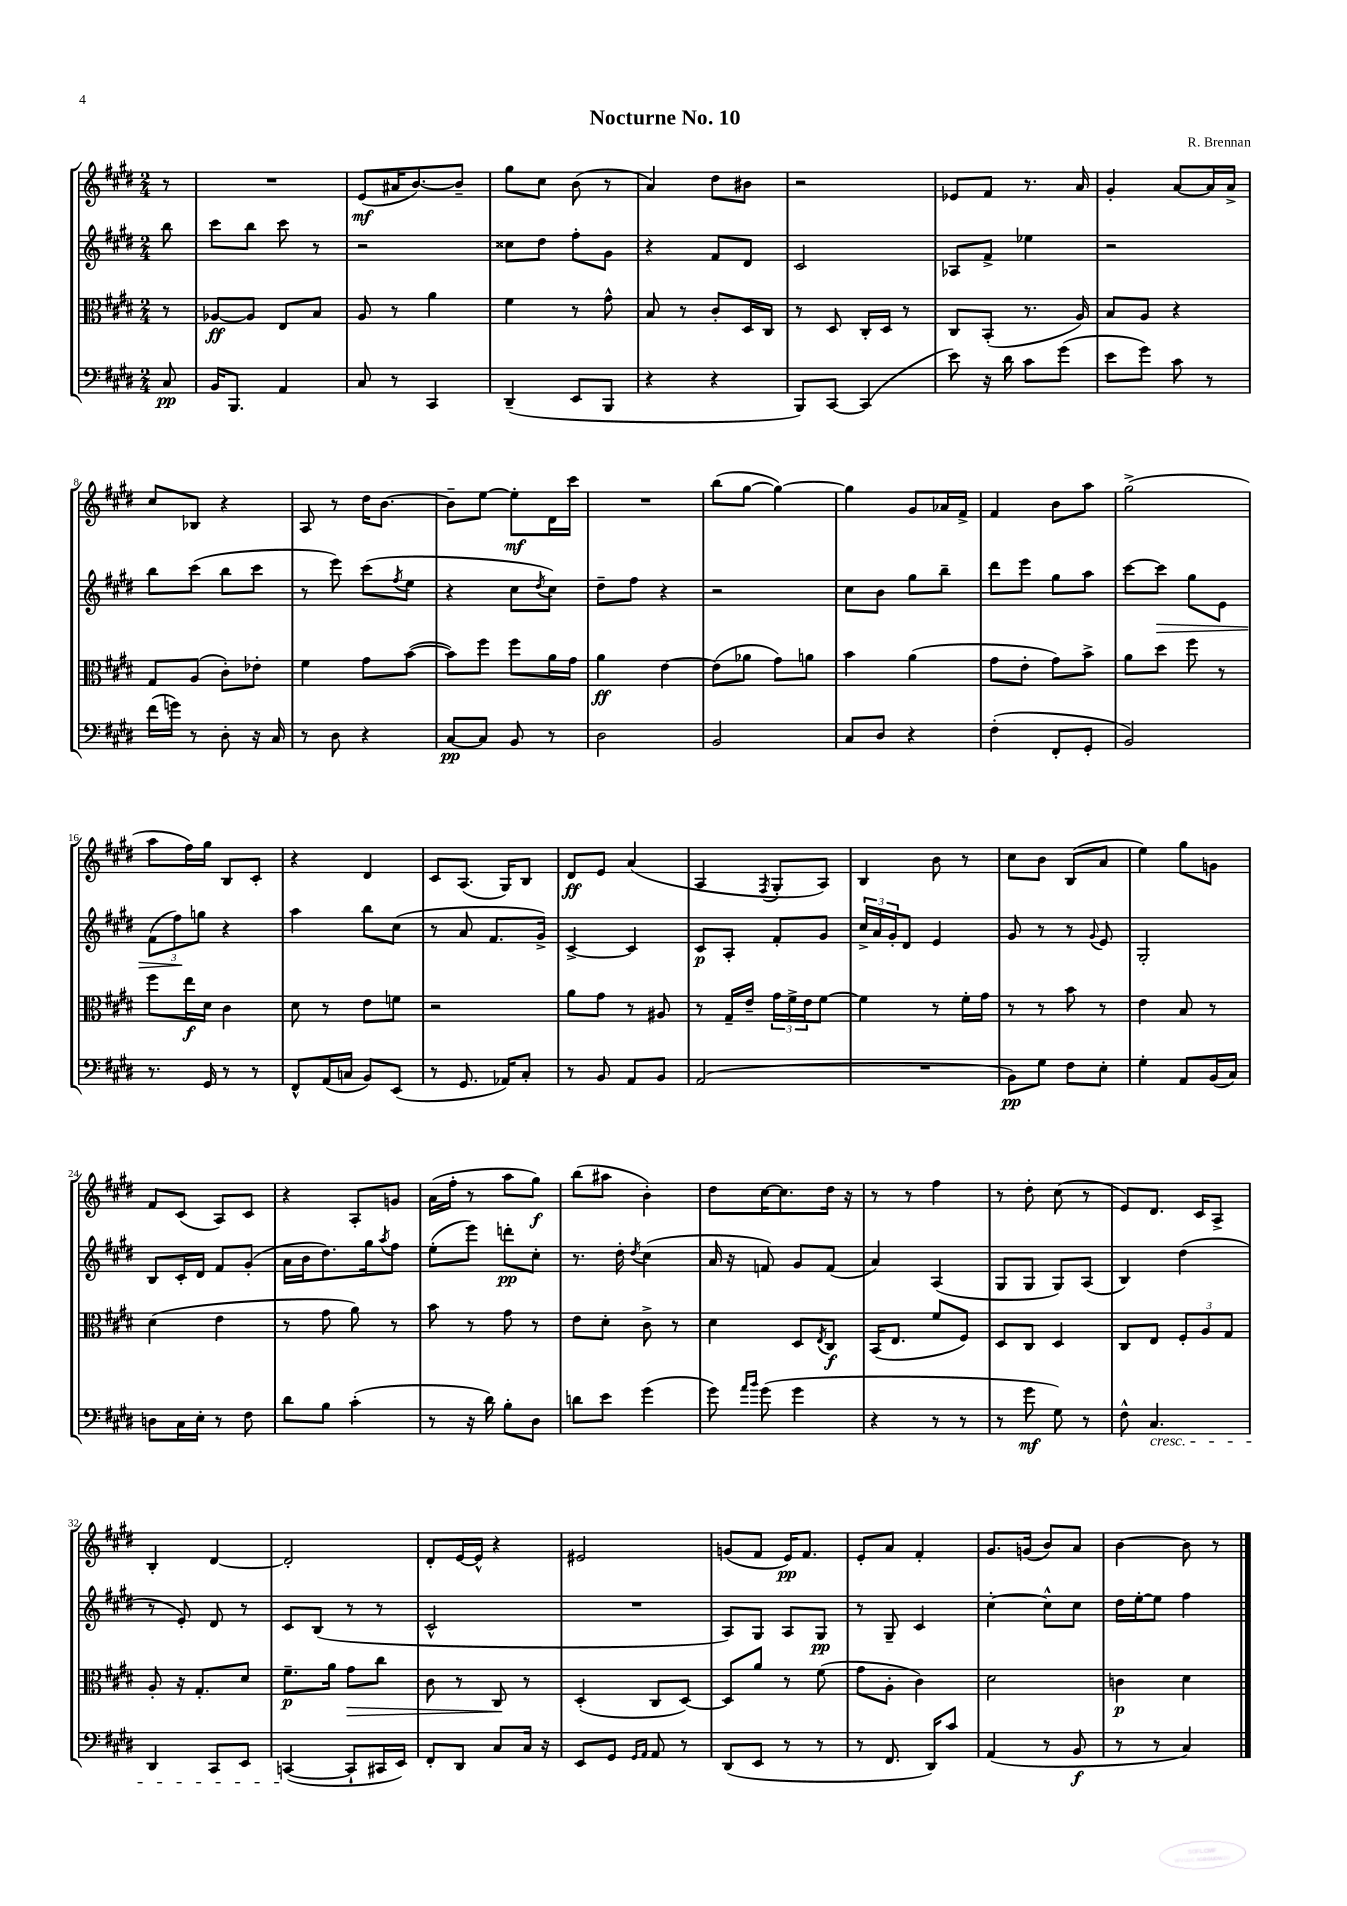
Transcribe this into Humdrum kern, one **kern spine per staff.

**kern	**kern	**kern	**kern
*staff4	*staff3	*staff2	*staff1
*clefF4	*clefC3	*clefG2	*clefG2
*k[f#c#g#d#]	*k[f#c#g#d#]	*k[f#c#g#d#]	*k[f#c#g#d#]
*M2/4	*M2/4	*M2/4	*M2/4
8C#/	8r	8bb\	8r
=	=	=	=
16BB/LK	[8A-/L	8ccc#\L	2r
8.BBB/J	.	.	.
.	8A-/]J	8bb\J	.
4AA/	8E/L	8ccc#\	.
.	8B/J	8r	.
=	=	=	=
8C#/	8A/	2r	(8e/L
8r	8r	.	16a#/K
.	.	.	[8.b/)
4CC#/	4a\	.	.
.	.	.	8b~/]J
=	=	=	=
(4DD#~/	4f#\	8cc##\L	8gg#\L
.	.	8dd#\J	8cc#\J
8EE/L	8r	8ff#'\L	(8b\
8BBB/J	8g#^^\	8g#\J	8r
=	=	=	=
4r	8B/	4r	4a/)
.	8r	.	.
4r	8c#'/L	8f#/L	8dd#\L
.	16D#/L	8d#/J	8b#\J
.	16C#/JJ	.	.
=	=	=	=
8BBB/L)	8r	2c#/	2r
[8CC#/J	8D#/	.	.
(4CC#/]	16C#'/LL	.	.
.	16D#/JJ	.	.
.	8r	.	.
=	=	=	=
8e\)	8C#/L	8A-/L	8e-/L
16r	(8BB'/J	8f#^/J	8f#/J
16d#\	.	.	.
8c#\L	8.r	4ee-\	8.r
(8g#\J	.	.	.
.	16A/)	.	16a/
=	=	=	=
8e\L	8B/L	2r	4g#'/
8g#\J)	8A/J	.	.
8c#\	4r	.	[8a/L
8r	.	.	16a/]L
.	.	.	16a^/JJ
=	=	=	=
(16f#\LL	8G#/L	8bb\L	8cc#/L
16g\JJ)	.	.	.
8r	(8A/J	(8ccc#\J	8B-/J
8D#'\	8c#'\L)	8bb\L	4r
16r	8e-'\J	8ccc#\J	.
16C#/	.	.	.
=	=	=	=
8r	4f#\	8r	8A/
8D#\	.	8eee\)	8r
4r	8g#\L	(8ccc#\L	16dd#\LK
.	.	.	[8.b\J
.	.	8qff#/	.
.	([8b\J	8ee\J	.
=	=	=	=
[8C#/L	8b\]L)	4r	8b~\]L
8C#/]J	8ff#\J	.	[8ee\J
8BB/	8ff#\L	8cc#\L	8ee'\]L
.	.	8qdd#/	.
8r	16a\L	8cc#\J)	16d#\L
.	16g#\JJ	.	16ccc#\JJ
=	=	=	=
2D#\	4a\	8dd#~\L	2r
.	.	8ff#\J	.
.	[4e\	4r	.
=	=	=	=
2BB/	(8e\]L	2r	(8bb\L
.	8a-\J	.	[8gg#\J
.	8g#\L)	.	4gg#\_)
.	8a\J	.	.
=	=	=	=
8C#/L	4b\	8cc#\L	4gg#\]
8D#/J	.	8b\J	.
4r	(4a\	8gg#\L	8g#/L
.	.	8bb~\J	16a-/L
.	.	.	16f#^/JJ
=	=	=	=
(4F#'\	8g#\L	8ddd#\L	4f#/
.	8e'\J	8eee\J	.
8FF#'/L	8g#\L)	8gg#\L	8b\L
8GG#'/J	8b^\J	8aa\J	8aa\J
=	=	=	=
2BB/)	8a\L	[8ccc#\L	(2gg#^\
.	8dd#\J	8ccc#\]J	.
.	8ff#\	8gg#\L	.
.	8r	8e\J	.
=	=	=	=
8.r	8ff#\L	(12f#\L	8aa\L
.	.	12ff#\)	.
.	16ee\L	.	16ff#\L)
.	.	12gg\J	.
16GG#/	16d#\JJ	.	16gg#\JJ
8r	4c#\	4r	8B/L
8r	.	.	8c#'/J
=	=	=	=
8FF#^^/L	8d#\	4aa\	4r
(16AA/L	8r	.	.
16C/JJ	.	.	.
8BB/L)	8e\L	8bb\L	4d#/
(8EE/J	8f\J	(8cc#\J	.
=	=	=	=
8r	2r	8r	8c#/L
8.GG#/	.	8a/	(8.A/J
.	.	8.f#/L	.
16AA-/LK)	.	.	16G#/LK)
8C#'/J	.	.	8B/J
.	.	16g#^/Jk)	.
=	=	=	=
8r	8a\L	[4c#^/	8d#/L
8BB/	8g#\J	.	8e/J
8AA/L	8r	4c#/]	(4a/
8BB/J	8A#/	.	.
=	=	=	=
(2AA/	8r	8c#/L	4A/
.	16G#~/LL	8A'/J	.
.	16e~/JJ	.	.
.	.	.	8qF#/
.	24g#\LL	8f#'/L	8G#'/L
.	24f#^\	.	.
.	24e\J	.	.
.	[8f#\J	8g#/J	8A/J)
=	=	=	=
2r	4f#\]	24cc#^/LL	4B/
.	.	24a/	.
.	.	24g#'/J	.
.	.	8d#/J	.
.	8r	4e/	8b\
.	16f#'\LL	.	8r
.	16g#\JJ	.	.
=	=	=	=
8BB\L)	8r	8g#/	8cc#\L
8G#\J	8r	8r	8b\J
8F#\L	8b\	8r	(8B/L
.	.	8qqg#/	.
8E'\J	8r	8e/	8a/J
=	=	=	=
4G#'\	4e\	2G#'/	4ee\)
8AA/L	8B/	.	8gg#\L
(16BB/L	8r	.	8g\J
16C#/JJ)	.	.	.
=	=	=	=
8D\L	(4d#\	8B/L	8f#/L
16C#\L	.	16c#'/L	(8c#/J
16E'\JJ	.	16d#/JJ	.
8r	4e\	8f#/L	8A/L)
8F#\	.	(8g#'/J	8c#/J
=	=	=	=
8d#\L	8r	16a\LL	4r
.	.	16b\J	.
8B\J	8g#\	8.dd#\)	.
(4c#'\	8a\)	.	8A'/L
.	.	16gg#\k	.
.	.	8qaa/	.
.	8r	8ff#\J	8g/J
=	=	=	=
8r	8b\	(8ee'\L	(16a\LL
.	.	.	16ff#'\JJ
16r	8r	8eee\J)	8r
16d#\)	.	.	.
8B'\L	8g#\	8ddd'\L	8aa\L
8D#\J	8r	8cc#'\J	8gg#\J)
=	=	=	=
8d\L	8e\L	8.r	(8bb\L
8e\J	8d#'\J	.	8aa#\J
.	.	16dd#'\	.
.	.	8qdd#/	.
(4g#\	8c#^\	(4cc#\	4b'\)
.	8r	.	.
=	=	=	=
8g#\)	4d#\	16a/	8dd#\L
.	.	16r	.
16qqa/LL	.	.	.
16qqb/JJ	.	.	.
(8g#\	.	8f/)	[16cc#\K
.	.	.	8.cc#\]
4g#\	8D#/L	8g#/L	.
.	8qE/	.	.
.	8C#/J	(8f/J	16dd#\Jk
.	.	.	16r
=	=	=	=
4r	(16BB/LK	4a/)	8r
.	8.E/J	.	.
.	.	.	8r
8r	8f#/L	(4A/	4ff#\
8r	8F#/J)	.	.
=	=	=	=
8r	8D#/L	8G#/L	8r
8g#\	8C#/J	8G#/J	8dd#'\
8G#\)	4D#/	8G#/L)	(8cc#\
8r	.	(8A/J	8r
=	=	=	=
8F#^^\	8C#/L	4B/)	8e/L)
4.C#/	8E/J	.	8.d#/J
.	12F#'/L	(4dd#\	.
.	.	.	16c#/LK
.	12A/	.	.
.	.	.	8A^/J
.	12G#/J	.	.
=	=	=	=
4DD#/	8A'/	8r	4B'/
.	16r	8e'/)	.
.	8.G#'/L	.	.
8CC#/L	.	8d#/	[4d#/
8EE/J	8d#/J	8r	.
=	=	=	=
([4CC/	8.f#~\L	8c#/L	2d#'/]
.	.	(8B/J	.
.	16a\Jk	.	.
8CC`/]L	8g#\L	8r	.
16CC#/L	8cc#\J	8r	.
16EE/JJ)	.	.	.
=	=	=	=
8FF#'/L	8c#\	2c#^^/	8d#'/L
8DD#/J	8r	.	[16e/L
.	.	.	16e^^/]JJ
8C#/L	8C#/	.	4r
16C#/Jk	8r	.	.
16r	.	.	.
=	=	=	=
8EE/L	(4D#'/	2r	2e#/
8GG#/J	.	.	.
16qqGG#/LL	.	.	.
16qqAA/JJ	.	.	.
8AA/	8C#/L	.	.
8r	[8D#/J)	.	.
=	=	=	=
(8DD#/L	8D#/]L	8A/L)	(8g/L
8EE/J	8a/J	8G#/J	8f#/J
8r	8r	8A/L	16e/LK)
.	.	.	8.f#/J
8r	(8f#\	8G#/J	.
=	=	=	=
8r	8g#\L	8r	8e'/L
8.FF#/	8A'\J	8G#~/	8a/J
.	4c#\)	4c#/	4f#'/
16DD#/LK)	.	.	.
8c#/J	.	.	.
=	=	=	=
(4AA/	2d#\	[4cc#'\	8.g#/L
.	.	.	(16g/Jk
8r	.	8cc#^^\]L	8b/L)
8BB/	.	8cc#\J	8a/J
=	=	=	=
8r	4c\	16dd#\LL	[4b\
.	.	[16ee'\J	.
8r	.	8ee\]J	.
4C#/)	4d#\	4ff#\	8b\]
.	.	.	8r
==	==	==	==
*-	*-	*-	*-
